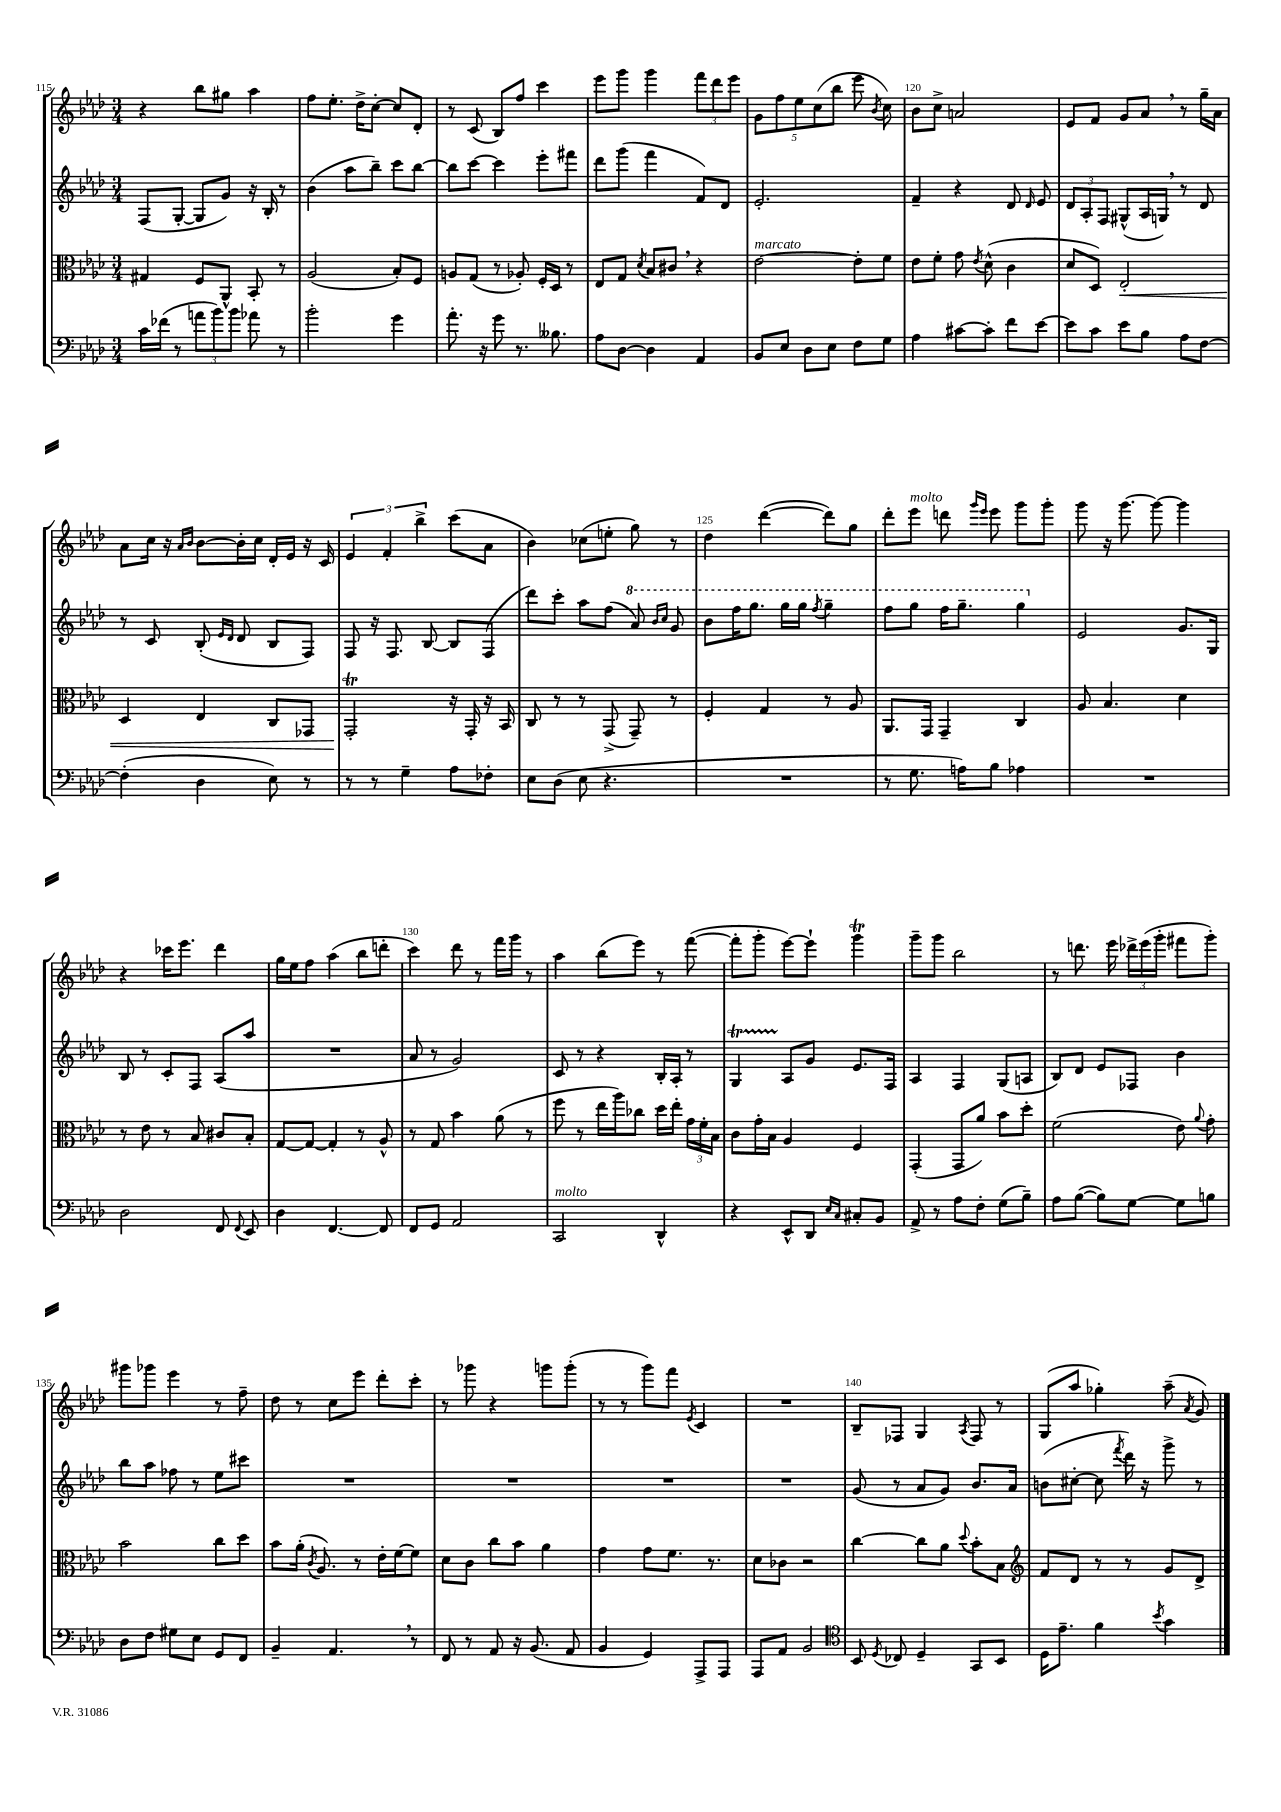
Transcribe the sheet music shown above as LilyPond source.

<<
\new StaffGroup <<
\new Staff = "s0" {
    \clef treble \key aes \major \numericTimeSignature \time 3/4
    \autoBeamOff r4 bes''8[ gis''8] aes''4 |
    f''8[ ees''8.]-. des''16[-> c''8]~-. c''8[ des'8]-. |
    r8 c'8( bes8[) f''8] c'''4 |
    ees'''8[ g'''8] g'''4 \tuplet 3/2 { f'''8[ des'''8 ees'''8] } |
    \tuplet 5/4 { g'8[ f''8 ees''8 c''8( bes''8] } ees'''8 \acciaccatura { bes'8 } c''8) |
    bes'8[ c''8]-> a'2 |
    ees'8[ f'8] g'8[ aes'8] \breathe r8 g''16[-- aes'16] |
    aes'8[ c''16] r16 \grace { aes'16[ bes'16] } bes'8[~ bes'16-. c''16] des'16[-. ees'16] r16 c'16 |
    \tuplet 3/2 { ees'4 f'4-. bes''4-> } c'''8[( aes'8] |
    bes'4) ces''8[( e''8]-. g''8) r8 |
    des''4 des'''4~( des'''8[) g''8] |
    des'''8[-. ees'''8]^\markup { \italic "molto" } d'''8 \grace { g'''16[ ees'''16] } ees'''8 g'''8[ g'''8]-. |
    g'''8 r16 g'''8.~ g'''8~ g'''4 |
    r4 ces'''16[ ees'''8.] des'''4 |
    g''16[ ees''16 f''8] aes''4( bes''8[ d'''8]-. |
    c'''4) des'''8 r8 f'''16[ g'''16] r8 |
    aes''4 bes''8[( ees'''8]) r8 f'''8~( |
    f'''8[-. g'''8]-. ees'''8[~) ees'''8]-! g'''4\trill |
    g'''8[-- g'''8] bes''2 |
    r8 d'''8. ees'''16 \tuplet 3/2 { des'''16[-> ees'''16( g'''16]-. } fis'''8[ g'''8]-.) |
    gis'''8[ ges'''8] ees'''4 r8 f''8-- |
    des''8 r8 c''8[ ees'''8] des'''8[-. c'''8]-. |
    r8 ges'''8 r4 g'''8[ g'''8]-.( |
    r8 r8 g'''8[) f'''8] \acciaccatura { ees'8 } c'4 |
    R2. |
    bes8[-- fes8] g4 \acciaccatura { aes8 } fes8 r8 |
    g8[( aes''8] ges''4-.) aes''8--( \acciaccatura { aes'8 } g'8) \bar "|." |
}
\new Staff = "s1" {
    \clef treble \key aes \major \numericTimeSignature \time 3/4
    \autoBeamOff f8[( g8]~-. g8[ g'8]) r16 bes16-. r8 |
    bes'4( aes''8[ bes''8]--) c'''8[ bes''8]~ |
    bes''8[ c'''8]~ c'''4 ees'''8[-. fis'''8] |
    des'''8[ g'''8]( f'''4 f'8[) des'8] |
    ees'2.-. |
    f'4-- r4 des'8 \grace { des'16 } ees'8 |
    \tuplet 3/2 { des'8[ aes8-. f8] } gis8[-^( aes16 g16]) \breathe r8 des'8 |
    r8 c'8 bes8-.( \grace { ees'16[ des'16] } des'8 bes8[ f8]) |
    f8 r16 f8. bes8~ bes8[ f8]( |
    des'''8[) c'''8]-. aes''8[ f''8]( \ottava #1 aes''8) \grace { bes''16[ c'''16] } g''8 |
    bes''8[ f'''16 g'''8.] g'''16[ g'''16] \acciaccatura { f'''8 } g'''4-- |
    f'''8[ g'''8] f'''16[ g'''8.]-- g'''4 \ottava #0 |
    ees'2 g'8.[ g16] |
    bes8 r8 c'8[-. f8] aes8[( aes''8] |
    R2. |
    aes'8 r8 g'2) |
    c'8 r8 r4 bes16[-. aes16]-. r8 |
    g4\startTrillSpan aes8[\stopTrillSpan g'8] ees'8.[ f16] |
    aes4 f4 g8[( a8] |
    bes8[) des'8] ees'8[ fes8] bes'4 |
    bes''8[ aes''8] fes''8 r8 ees''8[ cis'''8] |
    R2. |
    R2. |
    R2. |
    R2. |
    g'8( r8 aes'8[ g'8]) bes'8.[ aes'16] |
    b'8[( cis''8]~-. cis''8 \acciaccatura { f'''8 } des'''16) r16 g'''8-> r8 \bar "|." |
}
\new Staff = "s2" {
    \clef alto \key aes \major \numericTimeSignature \time 3/4
    \autoBeamOff gis4 f8[ aes,8]-^ bes,8-. r8 |
    aes2( bes8[-.) f8] |
    a8[ g8]( r8 aes8-.) f16[-. des16] r8 |
    ees8[ g8] \acciaccatura { des'8 } bes8[ cis'8] \breathe r4 |
    ees'2~^\markup { \italic "marcato" } ees'8[-. f'8] |
    ees'8[ f'8]-. g'8 \acciaccatura { ees'8 } des'8-^( c'4 |
    des'8[ des8]) ees2-.\< |
    des4 ees4 c8[ ges,8] |
    g,2-.\trill\! r16 g,16-. r16 bes,16 |
    c8 r8 r8 g,8->( g,8--) r8 |
    f4-. g4 r8 aes8 |
    aes,8.[ g,16] g,4-- c4 |
    aes8 bes4. des'4 |
    r8 ees'8 r8 bes8 cis'8[ bes8]-. |
    g8[~ g8]~ g4-. r8 aes8-^ |
    r8 g8 bes'4 aes'8( r8 |
    f''8 r8 ees''16[ aes''16) ces''8] des''16[ ees''16]-. \tuplet 3/2 { g'16[ f'16-. bes16] } |
    c'8[ g'16-. bes16] aes4 f4 |
    g,4-.( g,8[ aes'8]) bes'8[ des''8]-. |
    f'2( ees'8) \appoggiatura { aes'8 } g'8-. |
    bes'2 c''8[ des''8] |
    bes'8[ aes'16]-.( \acciaccatura { c'8 } aes8.) r8 ees'16[-. f'16~ f'8] |
    des'8[ c'8] c''8[ bes'8] aes'4 |
    g'4 g'8[ f'8.] r8. |
    des'8[ ces'8] r2 |
    c''4~ c''8[ aes'8] \appoggiatura { des''8 } bes'8[-. bes8] |
    \clef treble f'8[ des'8] r8 r8 g'8[ des'8]-> \bar "|." |
}
\new Staff = "s3" {
    \clef bass \key aes \major \numericTimeSignature \time 3/4
    \autoBeamOff c'16[ fes'16]( r8 \tuplet 3/2 { a'8[ bes'8) bes'8] } aes'8 r8 |
    bes'2-. g'4 |
    aes'8.-. r16 g'8 r8. beses8. |
    aes8[ des8]~ des4 aes,4 |
    bes,8[ ees8] des8[ ees8] f8[ g8] |
    aes4 cis'8[~ cis'8]-. f'8[ ees'8]~ |
    ees'8[ c'8] ees'8[ bes8] aes8[ f8]~ |
    f4-.( des4 ees8) r8 |
    r8 r8 g4-- aes8[ fes8]-. |
    ees8[ des8]( ees8 r4. |
    R2. |
    r8 g8. a16[) bes8] aes4 |
    R2. |
    des2 f,8 \appoggiatura { f,8 } ees,8 |
    des4 f,4.~ f,8 |
    f,8[ g,8] aes,2 |
    c,2^\markup { \italic "molto" } des,4-^ |
    r4 ees,8[-^ des,8] \grace { ees16[ c16] } cis8[-. bes,8] |
    aes,8-> r8 aes8[ f8]-. g8[( bes8]--) |
    aes8[ bes8]~( bes8[) g8]~ g8[ b8] |
    des8[ f8] gis8[ ees8] g,8[ f,8] |
    bes,4-- aes,4. \breathe r8 |
    f,8 r8 aes,8 r16 bes,8.( aes,8 |
    bes,4 g,4) aes,,8[-> aes,,8] |
    aes,,8[ aes,8] bes,2 |
    \clef tenor bes,8 \acciaccatura { des8 } ces8 des4-- g,8[ bes,8] |
    des16[ ees'8.]-- f'4 \acciaccatura { bes'8 } g'4 \bar "|." |
}
>>
>>
\layout { \context { \Score currentBarNumber = #115 \override BarNumber.break-visibility = ##(#f #t #t) barNumberVisibility = #(every-nth-bar-number-visible 5) } }
